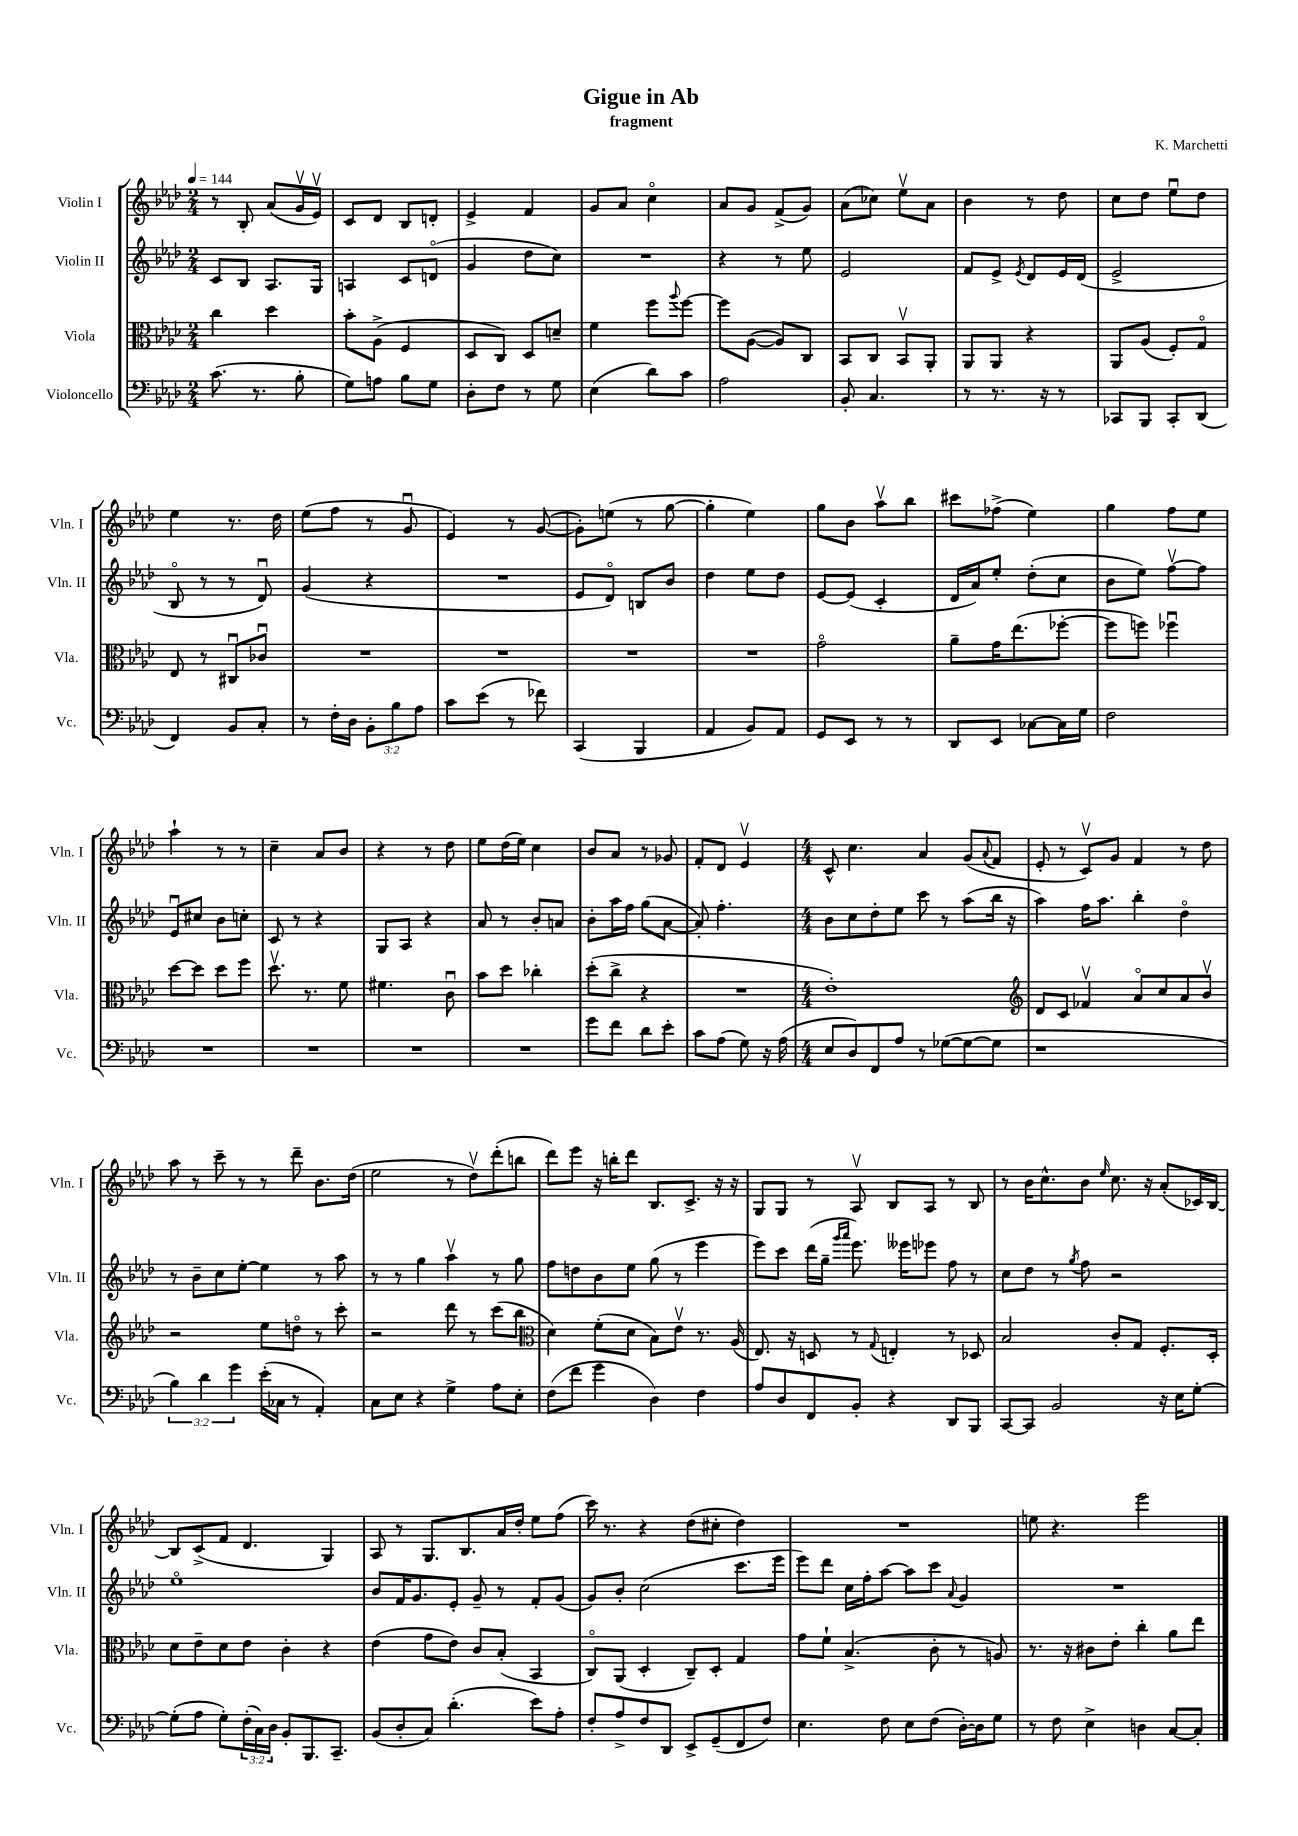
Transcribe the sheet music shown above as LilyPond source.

\header { title = "Gigue in Ab" composer = "K. Marchetti" subtitle = "fragment" }
<<
\new StaffGroup <<
\new Staff = "s0" \with { instrumentName = "Violin I" shortInstrumentName = "Vln. I" } {
    \clef treble \key aes \major \numericTimeSignature \time 2/4 \tempo 4 = 144
    r8 bes8-. aes'8( g'16\upbow ees'16\upbow) |
    c'8 des'8 bes8 d'8-. |
    ees'4-> f'4 |
    g'8 aes'8 c''4\flageolet |
    aes'8 g'8 f'8->( g'8) |
    aes'8( ces''8) ees''8\upbow aes'8 |
    bes'4 r8 des''8 |
    c''8 des''8 ees''8\downbow des''8 |
    ees''4 r8. des''16 |
    ees''8( f''8 r8 g'8\downbow |
    ees'4) r8 g'8~( |
    g'8-.) e''8( r8 g''8~ |
    g''4-. ees''4) |
    g''8 bes'8 aes''8\upbow bes''8 |
    cis'''8 fes''8->( ees''4) |
    g''4 f''8 ees''8 |
    aes''4-! r8 r8 |
    c''4-- aes'8 bes'8 |
    r4 r8 des''8 |
    ees''8 des''16( ees''16) c''4 |
    bes'8 aes'8 r8 ges'8 |
    f'8-. des'8 ees'4\upbow |
    \numericTimeSignature \time 4/4 c'8-^ c''4. aes'4 g'8( \appoggiatura { aes'8 } f'8 |
    ees'8-. r8 c'8\upbow) g'8 f'4 r8 des''8 |
    aes''8 r8 c'''8-- r8 r8 des'''8-- bes'8. des''16( |
    ees''2 r8 des''8\upbow) des'''8-.( b''8 |
    des'''8) ees'''8 r16 b''16-. des'''8 bes8. c'8.-> r16 r16 |
    g8 g8 r8 aes8\upbow bes8 aes8 r8 bes8 |
    r8 bes'16 c''8.-^ bes'8 \grace { ees''16 } c''8. r16 aes'8-.( ces'16) bes16~ |
    bes8 c'8->( f'8 des'4. g4) |
    aes8 r8 g8. bes8. aes'16 des''16-. ees''8 f''8( |
    c'''16) r8. r4 des''8( cis''8-. des''4) |
    R1 |
    e''8 r4. ees'''2 \bar "|." |
}
\new Staff = "s1" \with { instrumentName = "Violin II" shortInstrumentName = "Vln. II" } {
    \clef treble \key aes \major \numericTimeSignature \time 2/4
    c'8 bes8 aes8. g16 |
    a4 c'8 d'8\flageolet( |
    g'4 des''8 c''8) |
    R2 |
    r4 r8 ees''8 |
    ees'2 |
    f'8 ees'8-> \acciaccatura { ees'8 } des'8 ees'16 des'16( |
    ees'2-> |
    bes8\flageolet r8 r8 des'8\downbow) |
    g'4( r4 |
    R2 |
    ees'8 des'8\flageolet) b8 bes'8 |
    des''4 ees''8 des''8 |
    ees'8~ ees'8( c'4-. |
    des'16 aes'16) ees''8-. des''8-.( c''8 |
    bes'8 ees''8) f''8~\upbow f''8 |
    ees'8\downbow cis''8 bes'8 c''8-. |
    c'8 r8 r4 |
    g8 aes8 r4 |
    aes'8 r8 bes'8-. a'8 |
    bes'8-. aes''16 f''16 g''8( aes'8~ |
    aes'8-.) f''4.-. |
    \numericTimeSignature \time 4/4 bes'8 c''8 des''8-. ees''8 c'''8 r8 aes''8( bes''16 r16 |
    aes''4) f''16 aes''8. bes''4-. des''4\flageolet |
    r8 bes'8-- c''8 ees''8~-. ees''4 r8 aes''8 |
    r8 r8 g''4 aes''4\upbow r8 g''8 |
    f''8 d''8 bes'8 ees''8 g''8( r8 ees'''4 |
    ees'''8) c'''8 des'''16( g''16-- \grace { g'''16 aes'''16 } ees'''8.) eeses'''16 ees'''8 f''8 r8 |
    c''8 des''8 r8 \acciaccatura { g''8 } f''8 r2 |
    ees''1\flageolet |
    bes'8 f'16 g'8. ees'8-. g'8-- r8 f'8-. g'8( |
    g'8) bes'8-. c''2( c'''8. ees'''16 |
    ees'''8) des'''8 c''16 f''16-. aes''8~ aes''8 c'''8 \appoggiatura { aes'8 } g'4 |
    R1 \bar "|." |
}
\new Staff = "s2" \with { instrumentName = "Viola" shortInstrumentName = "Vla." } {
    \clef alto \key aes \major \numericTimeSignature \time 2/4
    c''4 des''4 |
    bes'8-. aes8->( f4 |
    des8 c8) des8 d'8-- |
    f'4 f''8 \appoggiatura { aes''8 } f''8~ |
    f''8 aes8~( aes8) c8 |
    bes,8 c8 bes,8\upbow aes,8-. |
    aes,8 aes,8 r4 |
    aes,8 aes8( f8-.) g8\flageolet |
    ees8 r8 cis8\downbow ces'8\downbow |
    R2 |
    R2 |
    R2 |
    R2 |
    g'2\flageolet |
    aes'8-- g'16 ees''8.( fes''8~-. |
    fes''8 f''8) fes''4\downbow |
    des''8~ des''8 des''8 f''8 |
    des''8.\upbow r8. f'8 |
    fis'4. c'8\downbow |
    bes'8 des''8 ces''4-. |
    des''8-.( c''8-> r4 |
    R2 |
    \numericTimeSignature \time 4/4 ees'1-.) |
    \clef treble des'8 c'8 fes'4\upbow aes'8\flageolet c''8 aes'8 bes'8\upbow |
    r2 ees''8 d''8\flageolet r8 c'''8-. |
    r2 des'''8 r8 c'''8( bes''8 |
    \clef alto des'4) f'8-.( des'8 bes8) ees'8\upbow r8. aes16( |
    ees8.) r16 d8 r8 \appoggiatura { g8 } e4-. r8 des8 |
    bes2 c'8-. g8 f8.-. des16-. |
    des'8 ees'8-- des'8 ees'8 c'4-. r4 |
    ees'4( g'8 ees'8) c'8 bes8-.( bes,4 |
    c8\flageolet) aes,8( des4-. c8--) des8-. g4 |
    g'8 f'8-! bes4.->( c'8-. r8 a8) |
    r8. r16 cis'8 ees'8-. c''4-. aes'8 ees''8 \bar "|." |
}
\new Staff = "s3" \with { instrumentName = "Violoncello" shortInstrumentName = "Vc." } {
    \clef bass \key aes \major \numericTimeSignature \time 2/4 \override Staff.TupletNumber.text = #tuplet-number::calc-fraction-text
    c'8.( r8. bes8-. |
    g8) a8 bes8 g8 |
    des8-. f8 r8 g8 |
    ees4( des'8) c'8 |
    aes2 |
    bes,8-. c4. |
    r8 r8. r16 r8 |
    ces,8 bes,,8 ces,8-. des,8( |
    f,4) bes,8 c8-. |
    r8 f16-. des16 \tuplet 3/2 { bes,8-. bes8 aes8 } |
    c'8 ees'8( r8 fes'8) |
    c,4( bes,,4 |
    aes,4 bes,8) aes,8 |
    g,8 ees,8 r8 r8 |
    des,8 ees,8 ces8~ ces16 g16 |
    f2 |
    R2 |
    R2 |
    R2 |
    R2 |
    g'8 f'8 des'8 ees'8-. |
    c'8 aes8( g8) r16 aes16( |
    \numericTimeSignature \time 4/4 ees8 des8) f,8 aes8 r8 ges8~( ges8~ ges8 |
    r1 |
    \tuplet 3/2 { bes4) des'4 g'4 } ees'16-.( ces16 r8 aes,4-.) |
    c8 ees8 r4 g4-> aes8 ees8-. |
    f8( f'8 g'4 des4) f4 |
    aes8 des8 f,8 bes,8-. r4 des,8 bes,,8 |
    c,8~ c,8 bes,2 r16 ees16 g8~-. |
    g8-.( aes8 g8-.) \tuplet 3/2 { f16-.( c16) des16 } bes,8-. bes,,8. c,8.-- |
    bes,8( des8-. c8) des'4.-.( ees'8) aes8-. |
    f8-. aes8-> f8 des,8 ees,8-> g,8--( f,8 f8) |
    ees4. f8 ees8 f8( des16~-.) des16 g8 |
    r8 f8 ees4-> d4 c8~ c8-. \bar "|." |
}
>>
>>
\layout { \context { \Score \remove "Bar_number_engraver" } }
